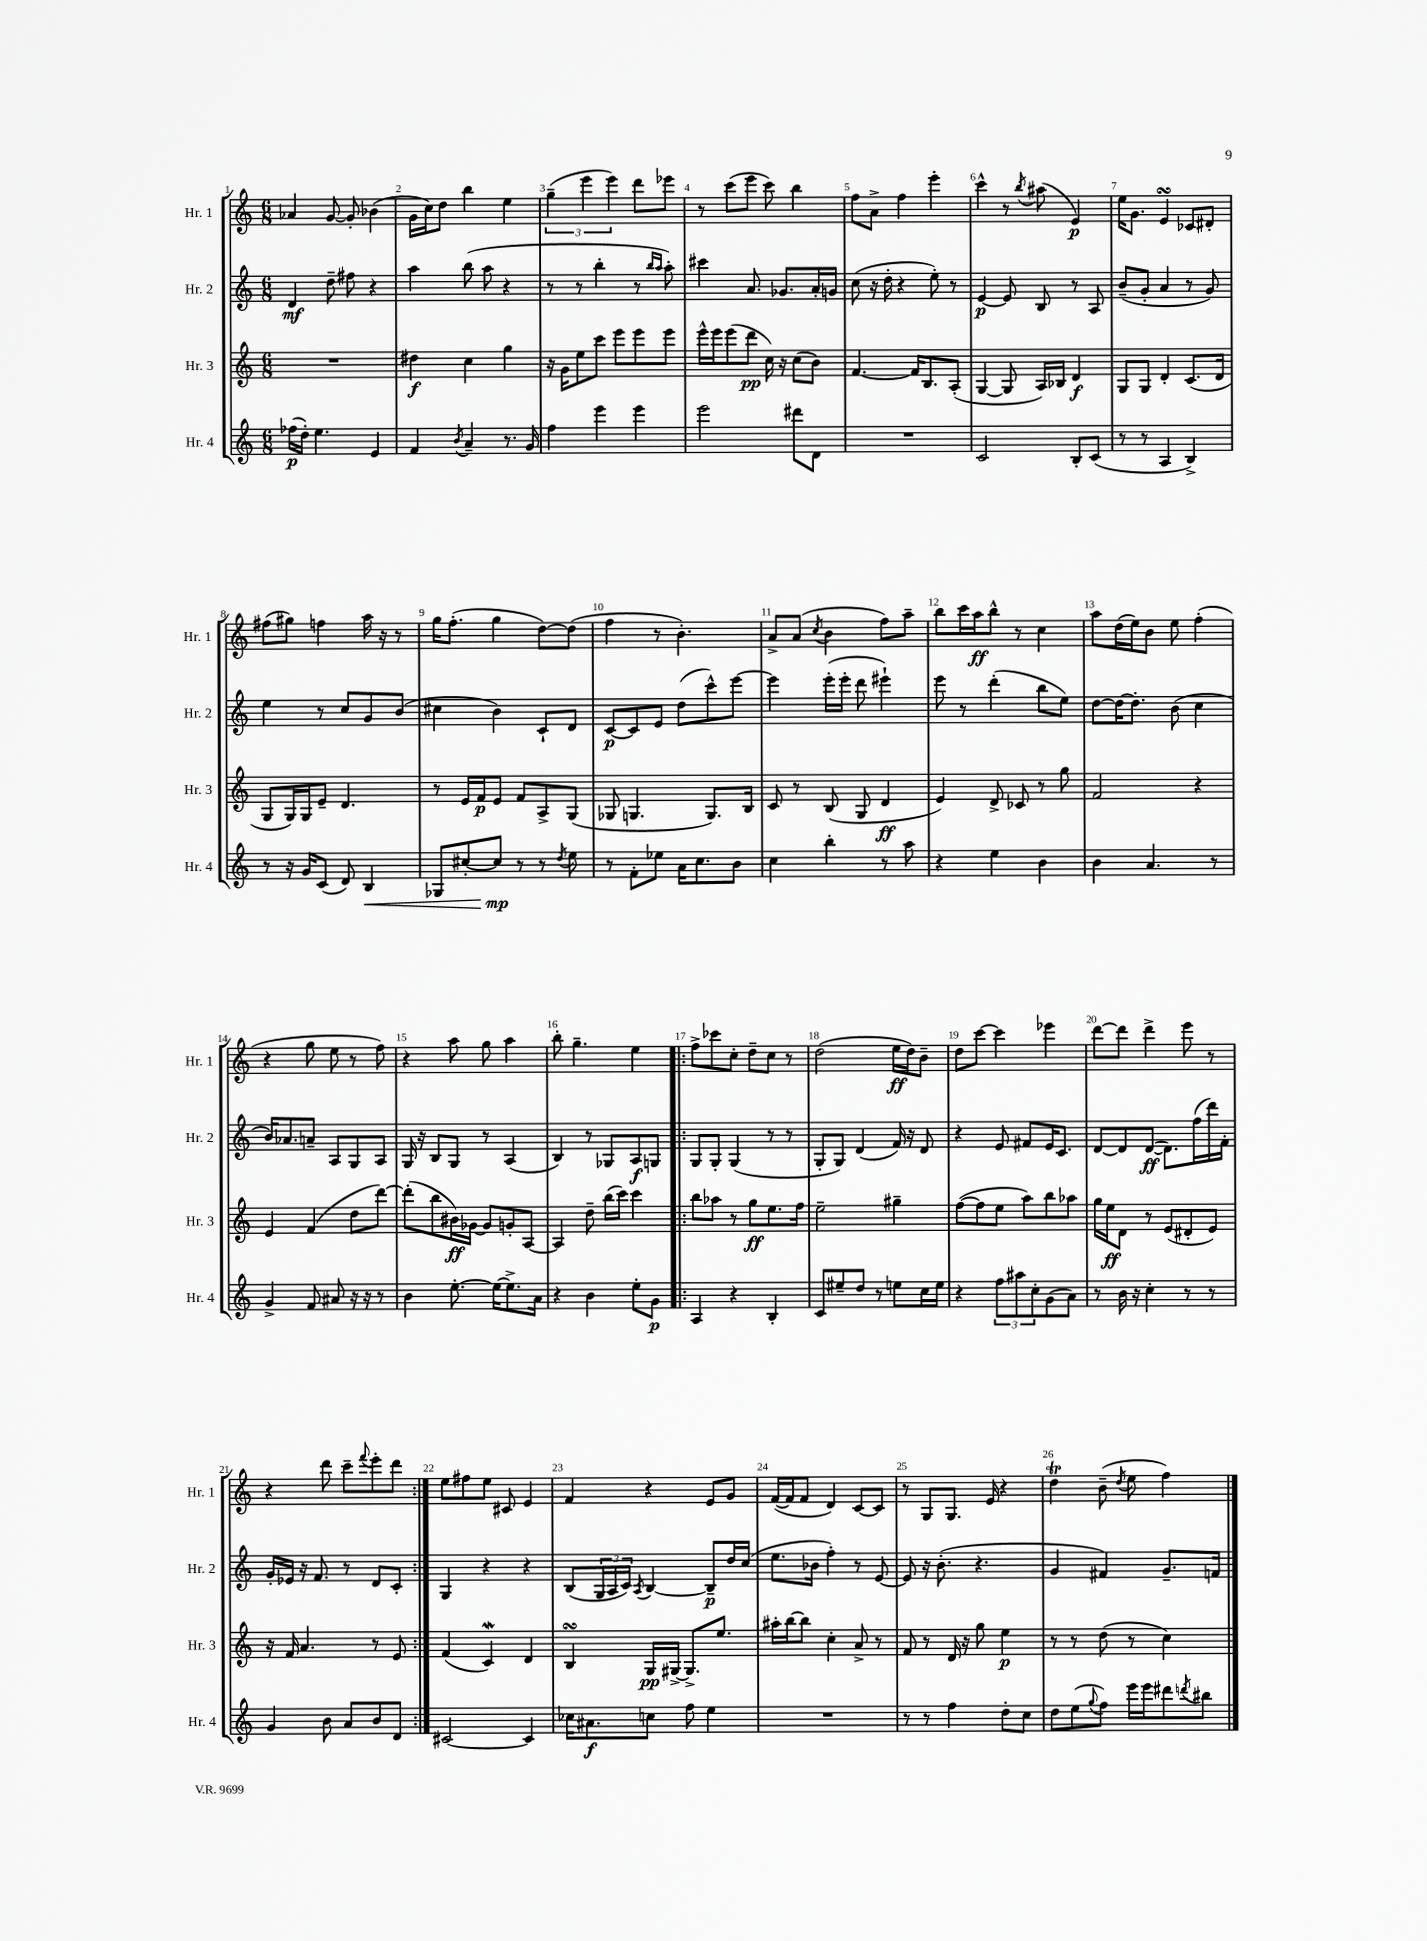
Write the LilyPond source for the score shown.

<<
\new StaffGroup <<
\new Staff = "s0" \with { instrumentName = "Hr. 1" shortInstrumentName = "Hr. 1" } {
    \clef treble \key c \major \numericTimeSignature \time 6/8
    aes'4 g'8~ g'8-. bes'4( |
    g'16 c''16) d''8 b''4 e''4 |
    \tuplet 3/2 { g''4--( e'''4 e'''4) } d'''8 ees'''8 |
    r8 c'''8( e'''8 c'''8) b''4 |
    f''8 a'8-> f''4 e'''4-. |
    c'''4-^ r8 \acciaccatura { b''8 } ais''8( e'4\p) |
    e''16 g'8. e'4\turn ces'8 dis'8-. |
    fis''8( gis''8) f''4 a''16 r16 r8 |
    g''16 f''8.-.( g''4 d''8~) d''8( |
    f''4 r8 b'4.-.) |
    a'8-> a'8( \acciaccatura { c''8 } b'4 f''8) a''8-- |
    b''8 c'''16 a''16\ff b''8-^ r8 c''4 |
    a''8 d''16( e''16) b'8 e''8 f''4-.( |
    r4 g''8 e''8 r8 f''8) |
    r4 a''8 g''8 a''4 |
    b''8-. g''4.-- e''4 |
    \repeat volta 2 { f''8-> ces'''8 c''8-. d''8-- c''8 r8 |
    d''2( e''16\ff d''16) b'8-- |
    d''8 c'''8~ c'''4 ees'''4 |
    d'''8~ d'''8 d'''4-> e'''8 r8 |
    r4 d'''8 c'''8-- \appoggiatura { f'''8 } e'''8-. d'''8 | }
    e''8 fis''8 e''8 cis'8 e'4 |
    f'4 r4 e'8 g'8 |
    f'16~( f'16 f'8 d'4) c'8~ c'8 |
    r8 g8 g8. e'16 r4 |
    d''4\trill b'8--( \acciaccatura { d''8 } e''8 f''4) \bar "|." |
}
\new Staff = "s1" \with { instrumentName = "Hr. 2" shortInstrumentName = "Hr. 2" } {
    \clef treble \key c \major \numericTimeSignature \time 6/8
    d'4\mf d''8-- fis''8 r4 |
    a''4 b''8( a''8 r4 |
    r8 r8 b''4-. r8 \grace { b''16 a''16 } a''8-.) |
    cis'''4 a'8. ges'8. a'16-. g'16 |
    c''8( r16 d''16-. r4 e''8-.) r8 |
    e'4~\p e'8 b8 r8 a8 |
    b'8--( g'8-. a'4 r8 g'8) |
    e''4 r8 c''8 g'8 b'8( |
    cis''4 b'4) c'8-! d'8 |
    c'8~\p c'8 e'8 d''8( c'''8-^) e'''8~ |
    e'''4 e'''16-.( e'''16-. d'''8 eis'''4-!) |
    e'''8 r8 d'''4-.( b''8 e''8) |
    d''8~ d''16~ d''8.-. b'8( c''4 |
    b'16) aes'8. a'8-- a8 g8 a8 |
    g16 r16 b8 g8 r8 a4( |
    b4) r8 ges8 a8\f g8 |
    \repeat volta 2 { g8 g8-. g4( r8 r8 |
    g8-. g8) d'4( f'16) r16 d'8 |
    r4 e'8 fis'8 e'16 c'8. |
    d'8~ d'8 d'8~\ff( d'8.) f''16( d'''16) f'16-. |
    g'16-. ees'16 r16 f'8. r8 d'8 c'8-. | }
    g4 r4 r4 |
    b8( \tuplet 3/2 { g16 a16 c'16) } \acciaccatura { a8 } b4~ b8--\p d''16 c''16( |
    e''8. bes'16 f''4-.) r8 e'8~ |
    e'8 r16 b'8.-.( r4. |
    g'4 fis'4) g'8.-- f'16 \bar "|." |
}
\new Staff = "s2" \with { instrumentName = "Hr. 3" shortInstrumentName = "Hr. 3" } {
    \clef treble \key c \major \numericTimeSignature \time 6/8
    R2. |
    dis''4\f c''4 g''4 |
    r16 g'16 e''8 c'''8 e'''8 e'''8 e'''8 |
    e'''16-^ e'''16 e'''8( d'''8\pp c''16) r16 c''8( b'8) |
    f'4.~ f'16 b8. a8-.( |
    g4~ g8 a16) bes16 d'4\f |
    g8 g8 d'4-. c'8.( d'16 |
    g8 g16) g16 e'8-- d'4. |
    r8 e'16 f'16\p e'8 f'8 a8-> g8( |
    ges8 g4. g8.) b16 |
    c'8 r8 b8( g8 d'4\ff |
    e'4) d'8-> ces'8 r8 g''8 |
    f'2 r4 |
    e'4 f'4( d''8 d'''8~) |
    d'''8-.( b''8 bis'16\ff) ges'16~ ges'8 g'8-. a8~ |
    a4 d''8-- b''16( c'''16) c'''4 |
    \repeat volta 2 { b''8 aes''8 r8 g''8\ff e''8. f''16 |
    e''2-- gis''4-- |
    f''8~( f''8 e''8 a''8) b''8 aes''8 |
    g''16 e''16\ff d'8 r8 e'8( dis'8-. e'8) |
    r16 f'16 a'4. r8 e'8 | }
    f'4( c'4\mordent) d'4 |
    b4\turn g16\pp gis16~-> gis8.-> e''8. |
    ais''16-. b''16~ b''8 c''4-. a'8-> r8 |
    f'8 r8 d'16 r16 g''8 e''4\p |
    r8 r8 d''8( r8 c''4) \bar "|." |
}
\new Staff = "s3" \with { instrumentName = "Hr. 4" shortInstrumentName = "Hr. 4" } {
    \clef treble \key c \major \numericTimeSignature \time 6/8
    fes''16\p( d''16-.) e''4. e'4 |
    f'4 \acciaccatura { b'8 } a'4-- r8. g'16 |
    f''4 e'''4 e'''4 |
    e'''2 dis'''8 d'8 |
    R2. |
    c'2 b8-. c'8( |
    r8 r8 a4 b4->) |
    r8 r16 g'16 c'8( d'8) b4\< |
    ges8 cis''8~-. cis''8\mp\! r8 r8 \acciaccatura { d''8 } e''8 |
    r8 f'8-. ees''8 a'16 c''8. b'8 |
    c''4 b''4-. r8 a''8 |
    r4 e''4 b'4 |
    b'4 a'4. r8 |
    g'4-> f'8 ais'8 r16 r16 r8 |
    b'4 e''8.~-. e''16~ e''8.-> a'16 |
    r4 b'4 e''8-. g'8\p |
    \repeat volta 2 { a4 r4 b4-. |
    c'8 eis''8-- d''8 r8 e''8 c''16 e''16 |
    r4 \tuplet 3/2 { f''8 ais''8 c''8-. } g'8( a'8) |
    r8 b'16 r16 c''4-. r8 r8 |
    g'4 b'8 a'8 b'8 d'8 | }
    cis'2~ cis'4 |
    ces''16 ais'8.\f c''8 f''8 e''4 |
    R2. |
    r8 r8 f''4 d''8-. c''8 |
    d''8 e''8( \appoggiatura { g''8 } f''8) e'''16 e'''16 dis'''8 \acciaccatura { d'''8 } bis''8 \bar "|." |
}
>>
>>
\layout { \context { \Score \override BarNumber.break-visibility = ##(#f #t #t) barNumberVisibility = #all-bar-numbers-visible } }
